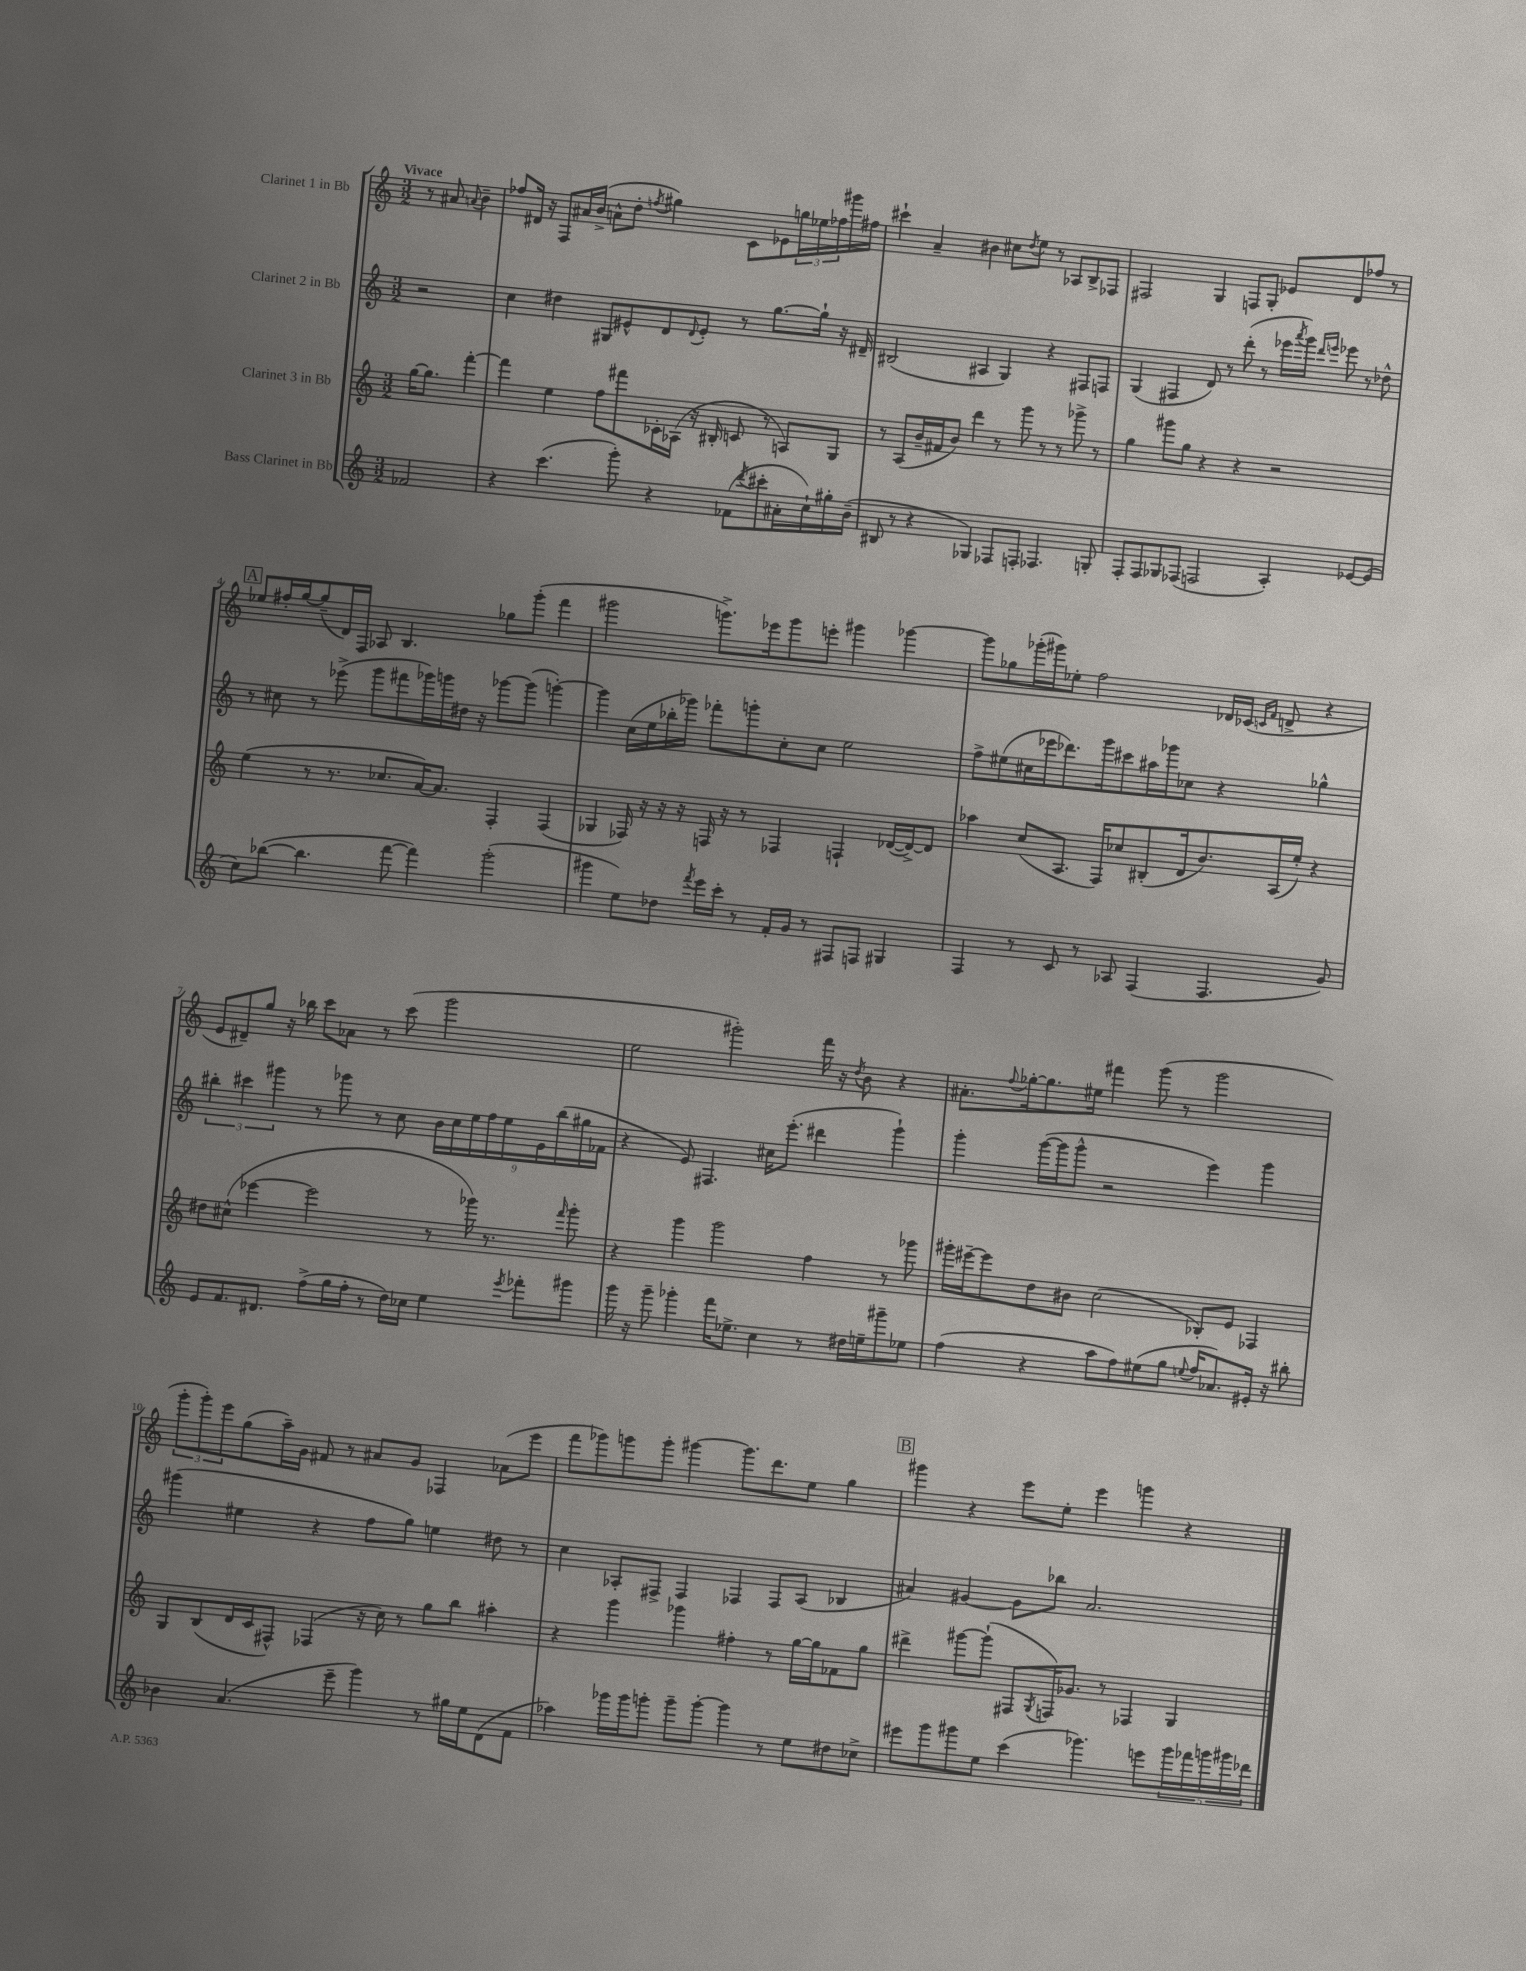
<<
\new StaffGroup <<
\new Staff = "s0" \with { instrumentName = "Clarinet 1 in Bb" } {
    \clef treble \key c \major \numericTimeSignature \time 3/2 \partial 2 \tempo "Vivace"
    r8 ais'8 \appoggiatura { a'8 } b'4-- |
    fes''8 dis'16 r16 f8 ais'16 b'16->( a'8-^ d''8-. \acciaccatura { f''8 } gis''4) c'8 ees'8 \tuplet 3/2 { g''16 ees''16 fes''16 } gis'''16 fis''16 |
    cis'''4-! a'4-- bis'4 cis''8 \acciaccatura { d''8 } e''8 r8 aes8 b8-> fes8 |
    fis2 g4 f8 g8-. ees'8 d'8 fes''8 r8 |
    \mark \markup { \box "A" } ees''8 fis''16-. g''16~ g''8--( d'16) f16 aes8 b4. ges''8 g'''8-.( f'''4 |
    gis'''2 g'''8.->) ees'''16 g'''8 e'''8-. gis'''4 ges'''4~ |
    ges'''8 ges''8 ges'''16-.( gis'''16) ees''8-. f''2 des'16 ces'16( \grace { c'16 f'16 } d'8-> r4 |
    e'8 dis'8--) g''8 r16 bes''16 c'''8 aes'8 r8 c'''8( g'''2 |
    e''2 gis'''2-.) f'''16 r16 \acciaccatura { d''8 } b'8 r4 |
    ais'8.-. \appoggiatura { f''8 } ges''16~-. ges''8. eis''16 fis'''4 g'''8( r8 g'''2 |
    \tuplet 3/2 { g'''8-. g'''8-.) e'''8 } g''8( a''16--) g'16 fis'8 r8 ais'8 g'8 fes4 aes'8( e'''8 |
    f'''8 ges'''8) g'''8 g'''8-. gis'''4~ gis'''8. d'''8. e''8 g''4 |
    \mark \markup { \box "B" } gis'''4 r4 e'''8 e''8-. e'''4 g'''4 r4 \bar "|." |
}
\new Staff = "s1" \with { instrumentName = "Clarinet 2 in Bb" } {
    \clef treble \key c \major \numericTimeSignature \time 3/2 \partial 2
    r2 |
    c''4 dis''4 gis8 eis'8-^ d'8 \appoggiatura { d'8 } eis'8-. r8 g''8.~ g''16-! r16 dis'16-- |
    bis2( ais4 g4) r4 fis8 f8 |
    g4( fis4 d'8) r8 d'''8-.( r8 ees'''16 \acciaccatura { a'''8 } g'''16) \grace { d'''16 e'''16 } ees'''8 r8 des''8-^ |
    \mark \markup { \box "A" } r8 cis''8 r8 ees'''8->( g'''8 fis'''8 ges'''16) g'''16 dis''16 r16 ges'''8~ ges'''8( g'''4~-.) |
    g'''4 c''16( e''16 bes''16-. ges'''16) fes'''8-. g'''8-. c''8-. c''8 e''2 |
    f''8-> eis''8( cis''16 ees'''16 des'''8.) g'''16 cis'''8 ais''16 ges'''16 ces''8 r4 ges''4-^ |
    \tuplet 3/2 { bis''4-. cis'''4 gis'''4 } r8 ges'''8 r8 c''8 \tuplet 9/8 { b'16 c''16 e''16 f''16 e''16 e'16 bis''16( gis''16 fes'16 } |
    r4 e'8) fis4. cis''16 e'''8.-.( dis'''4 g'''4-!) |
    g'''4-. g'''16~( g'''16 g'''8-^ r2 e'''4) g'''4 |
    gis'''4( eis''4 r4 f''8 g''8) e''4 dis''8 r8 |
    c''4 aes8-. fis8-> fis4 fes4 fes8 aes8( bes4 |
    \mark \markup { \box "B" } ais'4) gis'4~ gis'8 bes''8 ais'2. \bar "|." |
}
\new Staff = "s2" \with { instrumentName = "Clarinet 3 in Bb" } {
    \clef treble \key c \major \numericTimeSignature \time 3/2 \partial 2
    g''16~ g''8. f'''4~-. |
    f'''4 e''4 f''8 fis'''8 ces'16-. aes16( r16 bis16-. c'8 r8 a8) g8 |
    r8 a8( b'16-- fis'16 b'8) d'''4 r8 g'''8 r8 r8 ges'''8-> r8 |
    g''4 gis'''8 g''8 r4 r4 r2 |
    \mark \markup { \box "A" } e''4( r8 r8. ces''8. a'16~) a'8. f4-. f4( |
    ges4 fes16) r16 r16 r16 f16 r16 r8 fes4 f4-! des'16~( des'16~->) des'8 |
    aes''4 c''8( a8. f16) ces''8 bis8-.( d'16 b'8.) a16( e''16-.) r4 |
    dis''8 cis''8-^( ees'''4~ ees'''2 r8 ges'''16) r8. \grace { f'''16 } ges'''8-. |
    r4 g'''4 g'''2 f''4 r8 ges'''8 |
    gis'''16-. eis'''16~-- eis'''8 d''8 bis'8 c''2( bes8-.) e'8 fes4 |
    g8 b8( d'16 c'16 fis8-^) fes4( r16 c''16) r8 g''8 b''8 ais''4-. |
    r4 g'''4 ges'''4 fis''4-. r8 g''16~ g''16 fes'8 g''8 |
    \mark \markup { \box "B" } dis'''4-> gis'''8~ gis'''8-!( fis8 \acciaccatura { g8 } f16) ges'8. r8 fes4 g4 \bar "|." |
}
\new Staff = "s3" \with { instrumentName = "Bass Clarinet in Bb" } {
    \clef treble \key c \major \numericTimeSignature \time 3/2 \partial 2
    fes'2 |
    r4 c'''4.( g'''8-.) r4 fes'8( \acciaccatura { d'''8 } cis'''8-. ais'16-. c''16-!) gis''16-. b'16--( |
    bis8 r8 r4 ges4) fes8 f8-. fes4. g8-. |
    f8-. f8 ges8 fes8( f2 a4-.) ees'8~ ees'8( |
    \mark \markup { \box "A" } c''8) bes''8~( bes''4. f'''8~ f'''4) g'''2-.( |
    gis'''4 e''8) des''8 \acciaccatura { f'''8 } e'''16 c'''16-. r8 f'16-. g'16 r8 fis8 f8 gis4 |
    f4 r8 c'8 r8 aes8 f4( f4. g'8) |
    e'8 f'8. dis'8. f''8->( g''16 f''16-. r8 d''16) ces''16 e''4 \acciaccatura { e'''8 } fes'''8-. gis'''8 |
    g'''16 r16 g'''8-- ges'''4-. f'''16 ees''8.-> c''4 r8 dis''16 e''16-- gis'''8-- ees''8 |
    f''4( r4 a''8 f''8) eis''8( g''8 \appoggiatura { e''8 } f''16 aes'8.) eis'16-. r16 bis''8-. |
    bes'4 a'4.( e'''8-- g'''4) r8 gis''16 e''16 d'8( f'8 |
    aes''4) ges'''16 ges'''16 g'''8-. g'''8-- g'''8~-. g'''4 r8 e''8 dis''8 ces''8-> |
    \mark \markup { \box "B" } eis'''8 g'''8 gis'''8 e''8 c'''4( ges'''4.) e'''8 \tuplet 5/4 { ges'''16 fes'''16 g'''16 gis'''16 des'''16 } \bar "|." |
}
>>
>>
